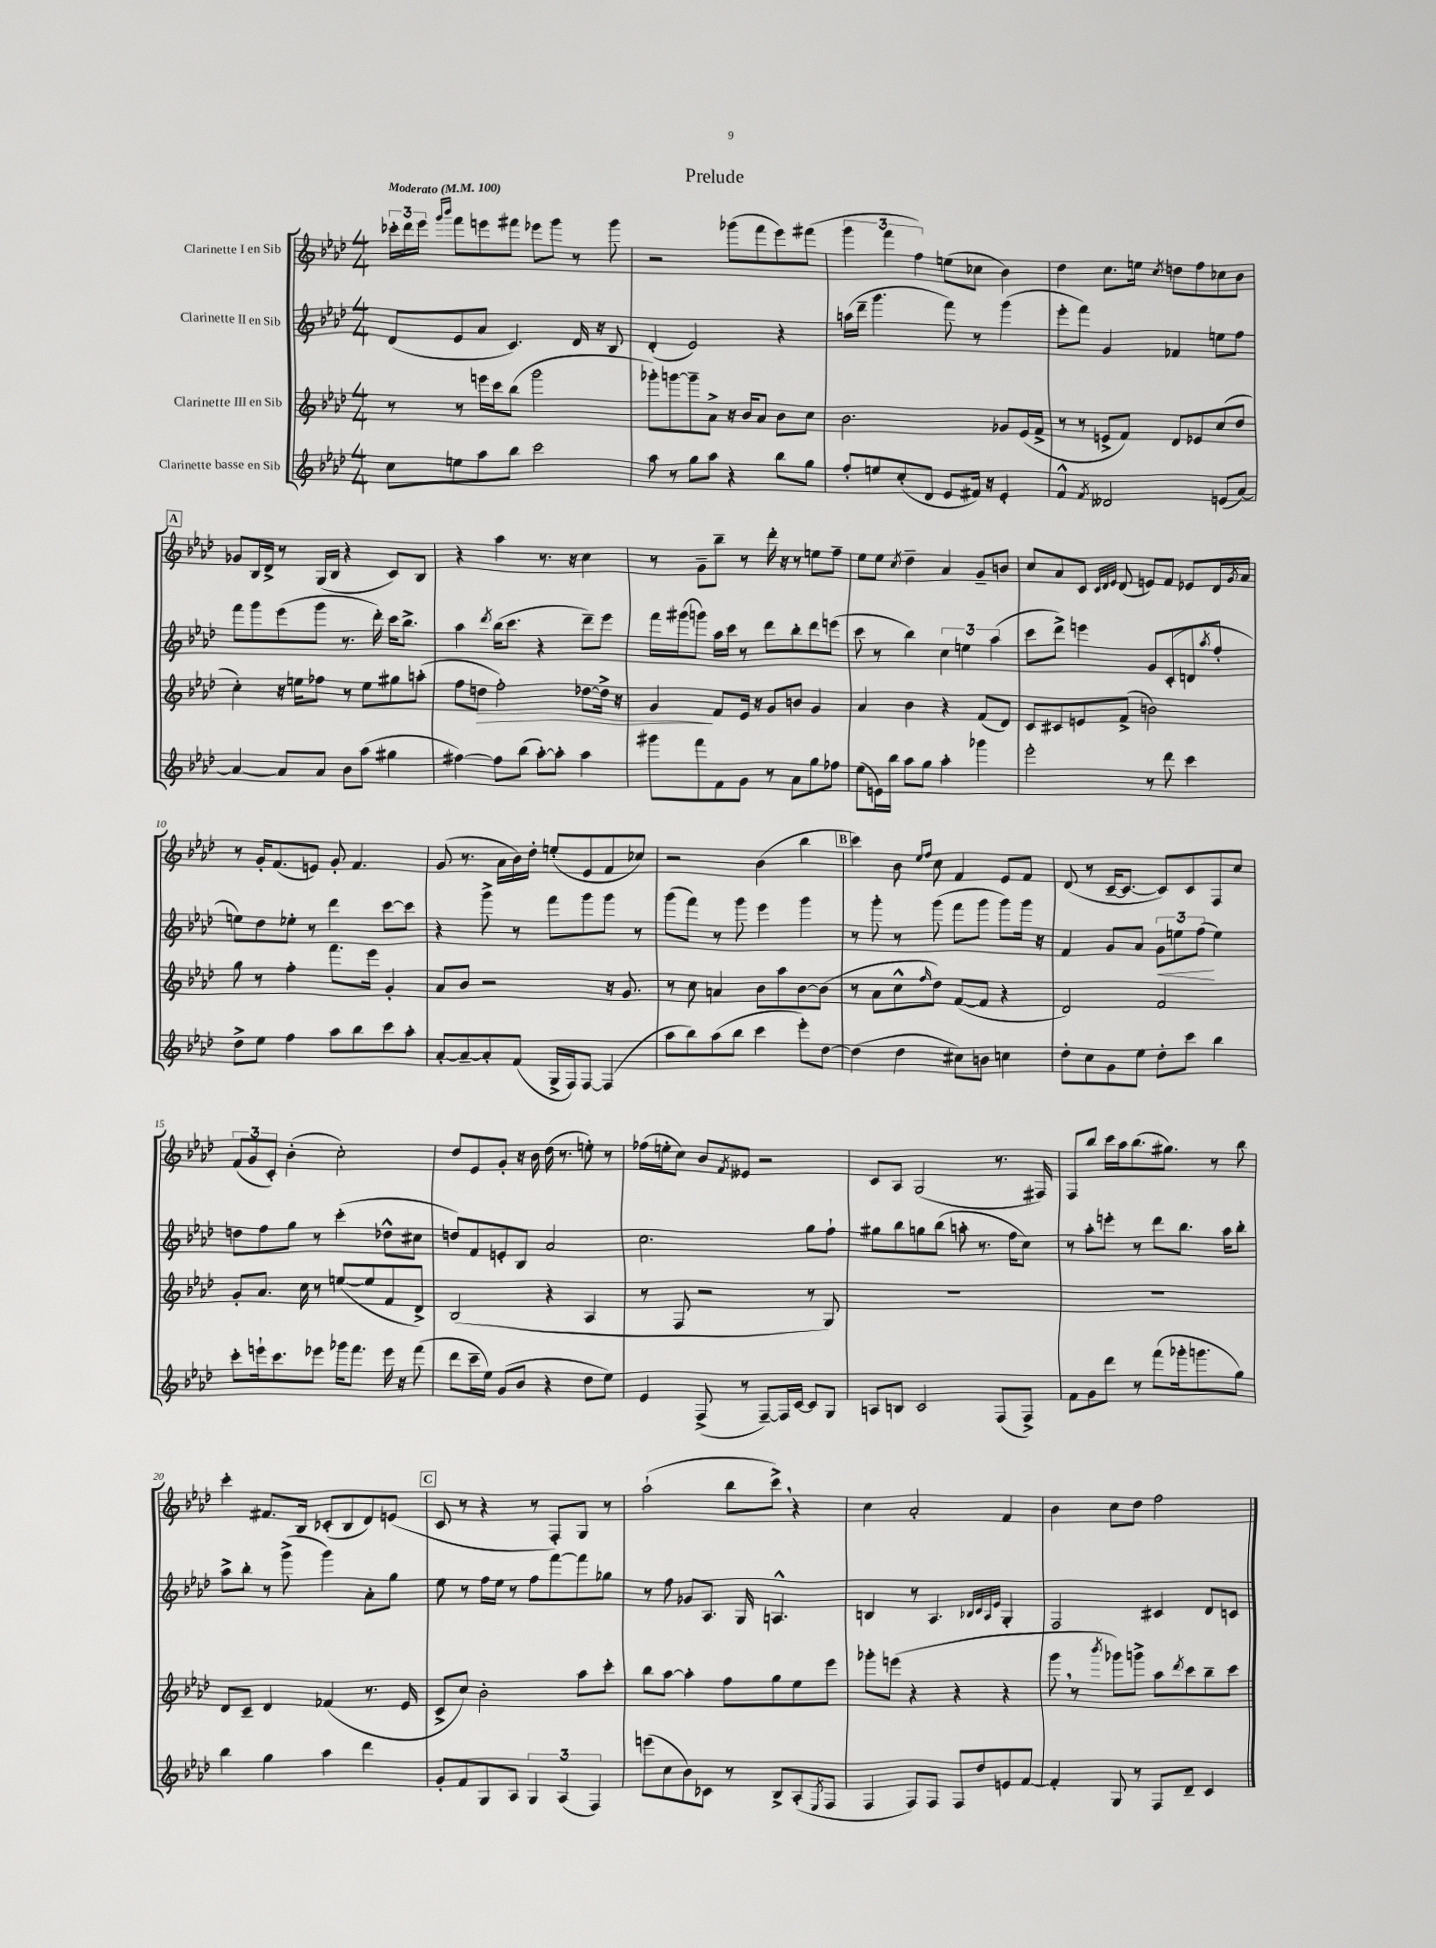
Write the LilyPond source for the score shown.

\header { title = "Prelude" }
<<
\new StaffGroup <<
\new Staff = "s0" \with { instrumentName = "Clarinette I en Sib" } {
    \clef treble \key aes \major \numericTimeSignature \time 4/4 \tempo "Moderato" 4 = 100
    \tuplet 3/2 { ces'''16-. des'''16 ees'''16 } \grace { g'''16 bes'''16 } f'''8 e'''8 fis'''8 ees'''8 g'''8 r8 g'''8 |
    r2 ges'''8( f'''8 ees'''8) fis'''8( |
    \tuplet 3/2 { g'''4 f'''4 f''4) } e''8( ces''8 bes'4) |
    des''4 c''8. e''16 \acciaccatura { c''8 } d''8 f''8 ces''8 bes'8 |
    \mark \markup { \box "A" } ges'8 bes16 des'16-> r8 g16( bes16 r4 c'8) bes8 |
    r4 aes''4 r8. r16 c''4 |
    r8 g'8-- bes''8-- r8 des'''16-. r16 r8 e''8 f''8-- |
    ees''8 ees''8 \acciaccatura { c''8 } des''4-- aes'4 g'8-- b'8 |
    c''8 aes'8 c'8 \grace { c'32 des'32 ees'32 } des'8( e'8) f'8 ees'8 des'16 \acciaccatura { g'8 } aes'16 |
    r8 g'16-. f'8.( e'8) g'8-. f'4. |
    g'8( r8. aes'16 bes'16) des''16-. e''8-.( ees'8 f'8 ces''8) |
    r2 bes'4( bes''4 |
    \mark \markup { \box "B" } c'''4) bes'8 \grace { ees''16 f''16 } c''8 f'4 ees'8 f'8 |
    des'8( r8 c'16~-- c'8.~ c'8) c'8 f8 c''8 |
    \tuplet 3/2 { f'8( g'8 c'8-.) } bes'4-.( c''2-.) |
    des''8 ees'8 g'8-. r16 bes'16 des''16( r8. e''8-.) r8 |
    fes''16( e''16-. c''8) bes'8 \acciaccatura { f'8 } eeses'8 r2 |
    c'8 aes8 g2( r8. fis16) |
    f8 bes''8 c'''16 aes''16 bes''8.( gis''8.) r8 bes''8 |
    c'''4-. fis'8. bes16 ces'8-.( bes8 des'8) e'8( |
    \mark \markup { \box "C" } c'8 r8 r4 r8 f8-.) g8 r8 |
    aes''2-!( bes''8 c'''8->) \breathe r4 |
    c''4 aes'2-. f'4 |
    bes'4 c''8 des''8 f''2 \bar "|." |
}
\new Staff = "s1" \with { instrumentName = "Clarinette II en Sib" } {
    \clef treble \key aes \major \numericTimeSignature \time 4/4
    des'8( ees'8 aes'8 c'4.) des'16 r16 bes8 |
    des'4-.( ees'2) r4 |
    a''16( des'''16-- g'''4. f'''8) r8 g'''4( |
    ees'''8-. f'''8) g'4 fes'4 e''8 f''8 |
    \mark \markup { \box "A" } f'''8 g'''8 ees'''8( g'''8 r8. des'''16-.) c'''16 bes''8.-> |
    aes''4 \acciaccatura { des'''8 } bes''16( c'''8. r4 des'''8--) ees'''8 |
    f'''16 gis'''16( g'''8) aes''16 c'''16 r8 des'''8 bes''8-. des'''8 e'''8( |
    c'''8 r8 bes''4) \tuplet 3/2 { c''4 e''4 aes''4( } |
    c'''8 des'''8->) e'''4 g'8 c'8-.( d'8 \acciaccatura { aes''8 } f''8-. |
    e''8) des''8 ees''8-. r8 des'''4 c'''8~ c'''8 |
    r4 g'''8-> r8 f'''8 g'''8 g'''8 r8 |
    g'''8( f'''8) r8 g'''8 ees'''4 g'''4 |
    \mark \markup { \box "B" } r8 g'''8-. r8 g'''8( f'''8 g'''8 g'''8) g'''16 r16 |
    f'4 g'8 aes'8 \tuplet 3/2 { g'8\< e''8 f''8\!( } e''4) |
    d''8 f''8 g''8 r8 c'''4-.( des''8-^ cis''8 |
    d''8) f'8 e'8-. bes8 aes'2 |
    c''2. g''8 f''8-! |
    gis''8 bes''8 g''8 bes''8( a''8-. r8. f''16 c''8) |
    r8 aes''8-. e'''8-. r8 des'''8 bes''8. aes''16 bes''8-. |
    aes''8-> bes''8-. r8 g'''8->( g'''4) aes'8-. g''8 |
    \mark \markup { \box "C" } ees''8 r8 f''16 ees''16 r8 f''8 f'''8~ f'''8 ges''8 |
    r8 f''8 ges'8 aes8. g16 a4.-^ |
    b4 r8 aes4. \grace { bes32 c'32 aes32 ees'32 } g4-. |
    f2 cis'4 des'8 c'8 \bar "|." |
}
\new Staff = "s2" \with { instrumentName = "Clarinette III en Sib" } {
    \clef treble \key aes \major \numericTimeSignature \time 4/4
    r8 r8 e'''16 c'''16 bes''8( g'''2 |
    ges'''8-.) g'''8~ g'''8-- aes'8-> r16 bes'16 aes'8 bes'8 c''8 |
    bes'2. ges'8 ees'16( f'16-> |
    r8 r8 e'8-> f'8) des'8 ees'8 c''8( des''8 |
    \mark \markup { \box "A" } c''4-.) r16 e''16 fes''8 r8 e''8 gis''8 a''8-.( |
    f''8 d''8\> f''2-.) des''8~ des''16-> r16 |
    g'4\! f'8 ees'16 r16 g'8 b'8 g'4 |
    aes'4 bes'4 r4 f'8( des'8) |
    c'8 cis'8 e'8 f'8->( b'2) |
    g''8 r8 f''4-. f'''8. ees'''16 g'4-. |
    aes'8 bes'8 r2 r16 g'8. |
    r8 c''8 a'4 bes'8 aes''8 bes'8~ bes'8( |
    \mark \markup { \box "B" } r8 aes'8 c''8-^ \grace { f''16 } des''8) f'8~( f'8 r4 |
    des'2) f'2 |
    g'8-. aes'8. c''16 r8 e''8~( e''8 f'8 des'8->) |
    bes2( r4 aes4 |
    r8 f8 r2 r8 g8) |
    R1 |
    R1 |
    des'8 c'8-- des'4 fes'4( r8. ees'16 |
    \mark \markup { \box "C" } c'8-> c''8) bes'2-. aes''8 c'''8-. |
    bes''8 aes''8~ aes''4-. f''8 g''8 ees''8 ees'''8 |
    ges'''8-. e'''8( r4 r4 r4 |
    g'''8 \breathe r8 \acciaccatura { bes'''8 } ges'''8) g'''8-> aes''8 \acciaccatura { des'''8 } c'''8 bes''8-- c'''8 \bar "|." |
}
\new Staff = "s3" \with { instrumentName = "Clarinette basse en Sib" } {
    \clef treble \key aes \major \numericTimeSignature \time 4/4
    c''8 e''8 aes''8 bes''8 c'''2 |
    aes''8 r8 g''8 aes''8 r4 bes''8 g''8 |
    f''8-. e''8 c''8-.( des'8 ees'8 fis'16) r16 ees'4-. |
    f'4-^ \acciaccatura { f'8 } deses'2 e'8( aes'8~) |
    \mark \markup { \box "A" } aes'4~ aes'8 aes'8 bes'8 aes''8( gis''4 |
    fis''4~) fis''8 bes''8( aes''8~-.) aes''8-. aes''4 |
    gis'''8 f'''8 f'8 g'8 r8 aes'8 g''8 fes''8 |
    ees''8( e'16) bes''16 aes''8 g''8 aes''4-. ges'''4 |
    ees'''2-. r8 des'''8 c'''4 |
    des''8-> ees''8 f''4 aes''8 bes''8 c'''8 aes''8-. |
    aes'8~-. aes'8~-- aes'8-. f'8( g16-> f16) f8~ f4( |
    aes''8 bes''8) aes''8( bes''8 c'''4 ees'''8-.) des''8~ |
    \mark \markup { \box "B" } des''4( des''4 cis''8) b'8 c''4 |
    des''8-. c''8 g'8 ees''8 des''8-. c'''8 bes''4 |
    c'''8-. e'''16-! c'''8. ees'''8 ges'''16 f'''8. ees'''16 r16 f'''8( |
    des'''8 c'''16-- ees''16) g'8( bes'8 r4 des''8 ees''8) |
    ees'4 f8->( r8 f8~--) f16 c'16~ c'8 g8 |
    a8 b8 c'2 f8( f8->) |
    f'8 g'8 des'''8 r8 f'''8( ges'''16-. g'''8. g''8) |
    bes''4 g''4 aes''4 des'''4 |
    \mark \markup { \box "C" } g'8-. f'8 g8 aes8 \tuplet 3/2 { g4 aes4( f4) } |
    e'''8( c''8 bes'8) ces'8 r8 bes8-> aes8-.( \acciaccatura { ees8 } f8 |
    f4 f8) f8 f8 des''8 e'8 f'8~ |
    f'4-. g8 r8 f8 des'8-- c'4 \bar "|." |
}
>>
>>
